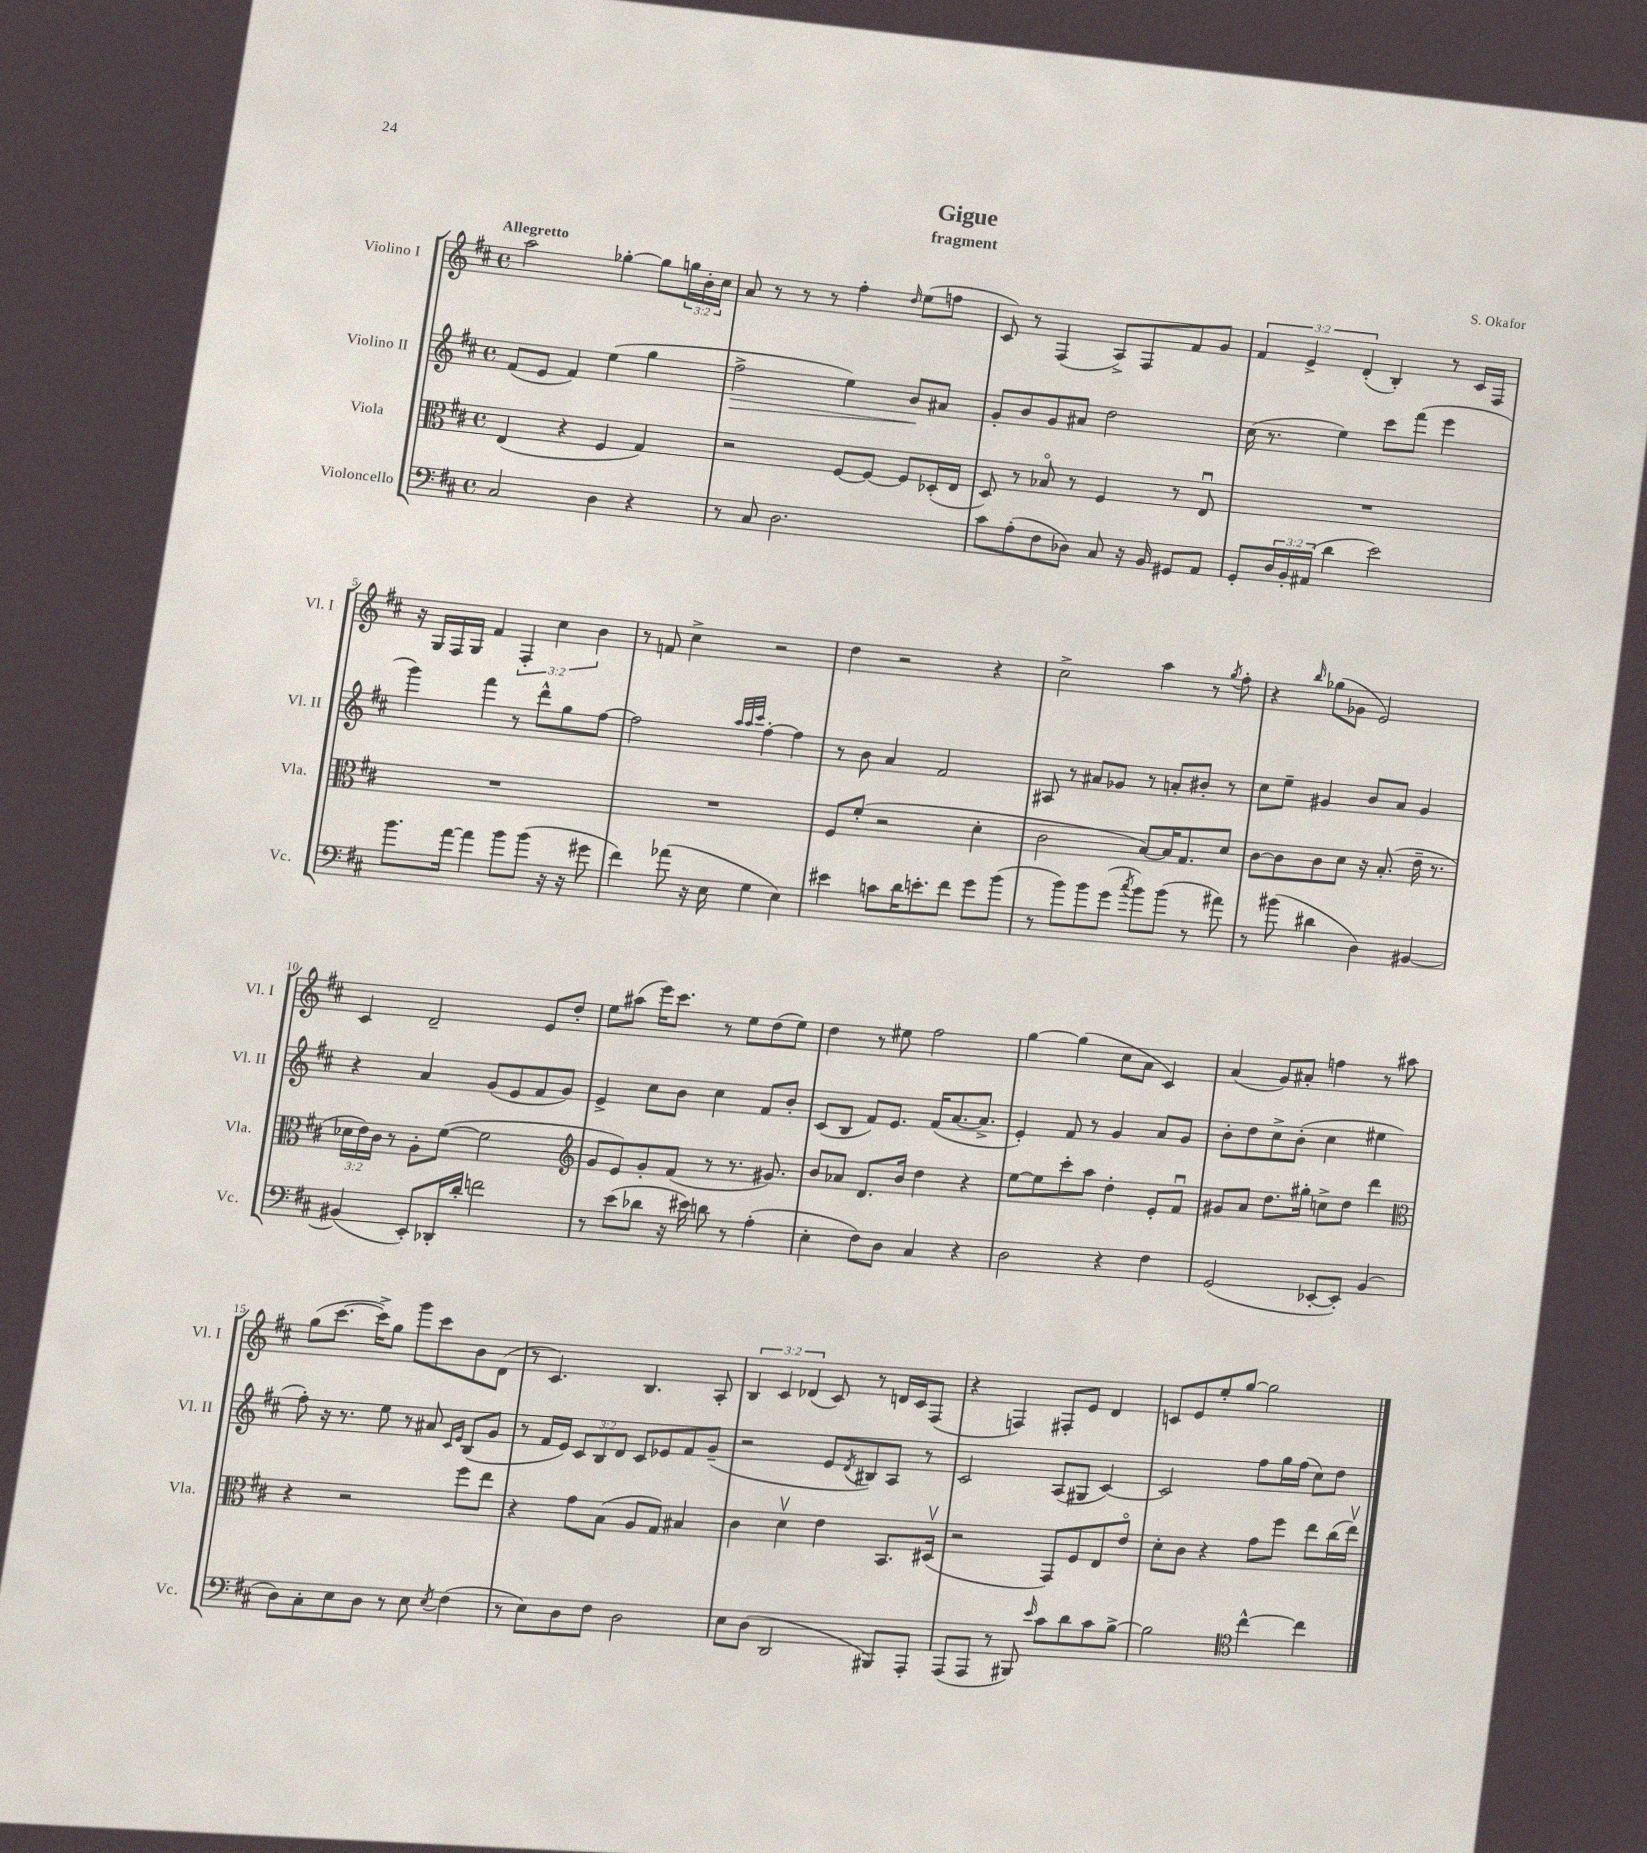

**kern	**kern	**kern	**dynam	**kern
*part4	*part3	*part2	*part2	*part1
*staff4	*staff3	*staff2	*staff2	*staff1
*I"Violoncello	*I"Viola	*I"Violino II	*	*I"Violino I
*I'Vc.	*I'Vla.	*I'Vl. II	*	*I'Vl. I
*clefF4	*clefC3	*clefG2	*	*clefG2
*k[f#c#]	*k[f#c#]	*k[f#c#]	*	*k[f#c#]
*M4/4	*M4/4	*M4/4	*	*M4/4
*met(c)	*met(c)	*met(c)	*	*met(c)
=1	=1	=1	=1	=1
!	!	!	!	!LO:TX:a:B:t=Allegretto
2C#/	(4E/	(8f#/L	.	2aa\
.	.	8e/J	.	.
.	4r	4f#/)	.	.
4D\	4F#/	(4ee\	.	[4gg-X'\
4r	4G/)	4gg\	.	8gg-\L]
.	.	.	.	24ggn\L
.	.	.	.	24b'\
.	.	.	.	24cc#\JJ
=2	=2	=2	=2	=2
!	!	!	!LO:HP:b	!
8r	2r	2ff#^\	>	8a/
8C#/	.	.	.	8r
2.D\	.	.	.	8r
.	.	.	.	8r
.	[8F#/L	4ee\)	.	4ff#'\
.	8F#/J_	.	.	.
.	.	.	.	16qqdd/
.	8F#/L]	8b/L	.	(8ee\L
.	(16D-X'/L	8a#X/J	]	8ffn\J
.	16E/JJ	.	.	.
=3	=3	=3	=3	=3
8c#\L	8D/)	8g'/L	.	8c#/)
(8A'\	8r	8b/	.	8r
8F#\	8B-X/	8g/	.	(4F#/
8D-X\J)	8r	8a#X/J	.	.
8C#/	4F#/	2dd\	.	8A^/L)
16r	.	.	.	8F#/
16BB/	.	.	.	.
8GG#X/L	8r	.	.	8f#/
8AA/J	8Eu/	.	.	8g/J
=4	=4	=4	=4	=4
8GG'/L	1r	(16cc#\	.	6f#/
.	.	8.r	.	.
24D/L	.	.	.	.
24BB'/	.	.	.	6e^/
(24AA#X/JJ	.	.	.	.
4d\	.	4ee\)	.	.
.	.	.	.	(6d'/
2e\)	.	8ccc#\L	.	4B'/)
.	.	(8fff#\J	.	.
.	.	4eee\	.	8r
.	.	.	.	16c#/LL
.	.	.	.	16F#/JJ
!!LO:LB:g=z
=5	=5	=5	=5	=5
8.b\L	1r	4ggg\)	.	16r
.	.	.	.	16G/LL
.	.	.	.	16F#/
[16a\Jk	.	.	.	16G/JJ
4a\]	.	4fff#\	.	4f#/
8b\L	.	8r	.	6F#'/
(8b\J	.	8ddd^^\L	.	.
.	.	.	.	6cc#\
16r	.	8gg\	.	.
16r	.	.	.	.
.	.	.	.	6b\
8g#X\	.	[8ff#\J	.	.
=6	=6	=6	=6	=6
4f#\)	1r	2ff#\]	.	8r
.	.	.	.	8fn/
(8a-X\	.	.	.	4cc#^\
16r	.	.	.	.
16E\	.	.	.	.
.	.	32qqaa/LLL	.	.
.	.	32qqaa/	.	.
.	.	32qqccc#/JJJ	.	.
4G\	.	[4ff#'\	.	2r
4E\)	.	4ff#\]	.	.
=7	=7	=7	=7	=7
4e#X\	8F#/L	8r	.	4dd\
.	(8f#'/J	8b\	.	.
8cn\L	2r	4a/	.	2r
16d\K	.	.	.	.
8.en'\	.	.	.	.
.	.	2f#/	.	.
8f#\J	.	.	.	.
8g\L	4d'\	.	.	4r
(8b\J	.	.	.	.
=8	=8	=8	=8	=8
8r	2c#\	8A#X/	.	2cc#^\
8b\L)	.	8r	.	.
8b\	.	8a#X/L	.	.
(8g\J	.	8g-X/J	.	.
8qcc#/	.	.	.	.
8b\L)	[8B/L)	8r	.	4aa\
(8b\J	16B/K]	8an'/L	.	.
.	8.G/	.	.	.
8r	.	8b#X'/J	.	8r
.	.	.	.	8qgg/
8a#X\)	8d/J	8r	.	8ff#'\
=9	=9	=9	=9	=9
8r	[8c#\L	8cc#\L	.	4r
(8b#X\	8c#\]	8ee~\J	.	.
.	.	.	.	16qqbb/
4d#X\	8c#\	4g#X/	.	(8gg-X\L
.	8d\J	.	.	8g-X\J
4D\)	16r	8b/L	.	2e/)
.	(8.B'/	.	.	.
.	.	8a/J	.	.
[4BB#X/	16e~\	4g#/	.	.
.	8.r	.	.	.
!!LO:LB:g=z
=10	=10	=10	=10	=10
(4BB#X/]	24d-X\LL	4r	.	4c#/
.	24e\)	.	.	.
.	24c#\JJ	.	.	.
.	8r	.	.	.
8EE'/L)	8A'\L	4a/	.	2d~/
16DD-X'/L	([8f#\J	.	.	.
16d'/JJ	.	.	.	.
2fn\	2f#\]	(8g/L	.	.
.	.	8e/	.	.
.	.	8f#/	.	8e/L
.	.	8g/J)	.	8dd'/J
=11	=11	=11	=11	=11
*	*clefG2	*	*	*
8r	8g/L	4e^/	.	8ee\L
(8e\L	8e/)	.	.	(8aa#X\J
8d-X\J	8g'/	8cc#\L	.	16eee\KL)
.	.	.	.	8.ccc#\J
16r	(8f#/J	8b\J	.	.
16e#X\)	.	.	.	.
8dn\	8r	4cc#\	.	8r
8r	8.r	.	.	8ee\L
(4A'\	.	8f#/L	.	(8dd\
.	8.g#X/)	.	.	.
.	.	8b'/J	.	8ee\J)
=12	=12	=12	=12	=12
4E'\	8b/L	(8c#/L	.	4dd\
.	8a-X/J	8B/J	.	.
8F#\L)	8.d/L	8f#/L)	.	8r
8D\J	.	8.e/J	.	8ee#X\
.	16b/Jk	.	.	.
4C#/	4dd\	.	.	2ff#\
.	.	(16f#/KL	.	.
.	.	[8.a/	.	.
4r	4r	.	.	.
.	.	8.a^/J]	.	.
=13	=13	=13	=13	=13
2D\	[8ee\L	4e'/)	.	[4gg\
.	8ee\]	.	.	.
.	8ccc#'\	8f#/	.	(4gg\]
.	8aa\J	8r	.	.
4r	4dd'\	4g/	.	8cc#\L
.	.	.	.	8a\J
4F#\	8e'/L	8a/L	.	4c#/)
.	8f#u/J	8g/J	.	.
=14	=14	=14	=14	=14
(2GG/	8g#X/L	8b'\L	.	(4a/
.	8a/J	8dd\	.	.
.	8.dd\L	8cc#^\	.	8g/L)
.	.	(8b'\J	.	8a#X'/J
.	16gg#X'\Jk	.	.	.
[8EE-X'/L	8ccn^\L	4cc#\	.	4ffn\
8EE-'/J])	8dd\J	.	.	.
(4BB/	4ddd\	4ee#X\	.	8r
.	.	.	.	8aa#X\
!!LO:LB:g=z
=15	=15	=15	=15	=15
*	*clefC3	*	*	*
8D\L)	4r	8ff#'\)	.	(8gg\L
8C#'\	.	16r	.	[8.ccc#\J
.	.	8.r	.	.
8E\	2r	.	.	.
.	.	.	.	16ccc#^\KL])
8D\J	.	8ee\	.	8gg\J
8r	.	8r	.	8ggg\L
8E\	.	8a#X/	.	8ccc#\
.	.	16qqc#/LL	.	.
8qE/	.	16qqe/JJ	.	.
(4F#\	8ff#\L	(8B/L	.	8b\
.	8ee\J	8g/J	.	(8d\J
=16	=16	=16	=16	=16
8r	4r	8r	.	8r
8E\L)	.	16f#/LL	.	4.c#/)
.	.	16e/JJ)	.	.
8D\	8g\L	12c#/L	.	.
.	.	12B/	.	.
8F#\J	(8B\J	.	.	.
.	.	12d/J	.	.
2D\	8A/L	8c#/L	.	4.B/
.	8G/J)	8e-X/	.	.
.	4B#X/	8f#/	.	.
.	.	(8g~/J	.	8A'/
=17	=17	=17	=17	=17
8E\L	4c#\	2r	.	6B/
(8D\J	.	.	.	.
.	.	.	.	6c#/
2DD/	4dv\	.	.	.
.	.	.	.	(6d-X/
.	4e\	8e/L	.	8c#/)
.	.	8qd/	.	.
.	.	8B#X/)	.	8r
8BBB#X/L)	8.BB/L	8A/J	.	16dn/LL
.	.	.	.	16c#/J
8AAA'/J	.	8r	.	(8F#/J
.	(16D#Xv/Jk	.	.	.
=18	=18	=18	=18	=18
(8AAA/L	2r	2c#/	.	4r
8AAA/J	.	.	.	.
8r	.	.	.	4Fn/)
8BBB#X/)	.	.	.	.
16qqe/	.	.	.	.
8c#\L	8GG/L)	(8A/L	.	8F#X'/L
8d\	8F#/	8G#X/J	.	8e/J
8c#\	8E/	[4c#/)	.	4d/
[8B^\J	8e/J	.	.	.
=19	=19	=19	=19	=19
2B\]	8d'\L	2c#/]	.	8cn/L
.	8c#\J	.	.	8e/
.	4r	.	.	8ee'/
.	.	.	.	[8gg/J
*clefC4	*	*	*	*
[4cc#^^\	8g\L	8ff#\L	.	2gg\]
.	8ff#\J	16gg\L	.	.
.	.	(16ff#\JJ	.	.
4cc#\]	8ee\L	8cc#\L)	.	.
.	(16cc#\L	8dd\J	.	.
.	16eev\JJ)	.	.	.
==	==	==	==	==
*-	*-	*-	*-	*-
